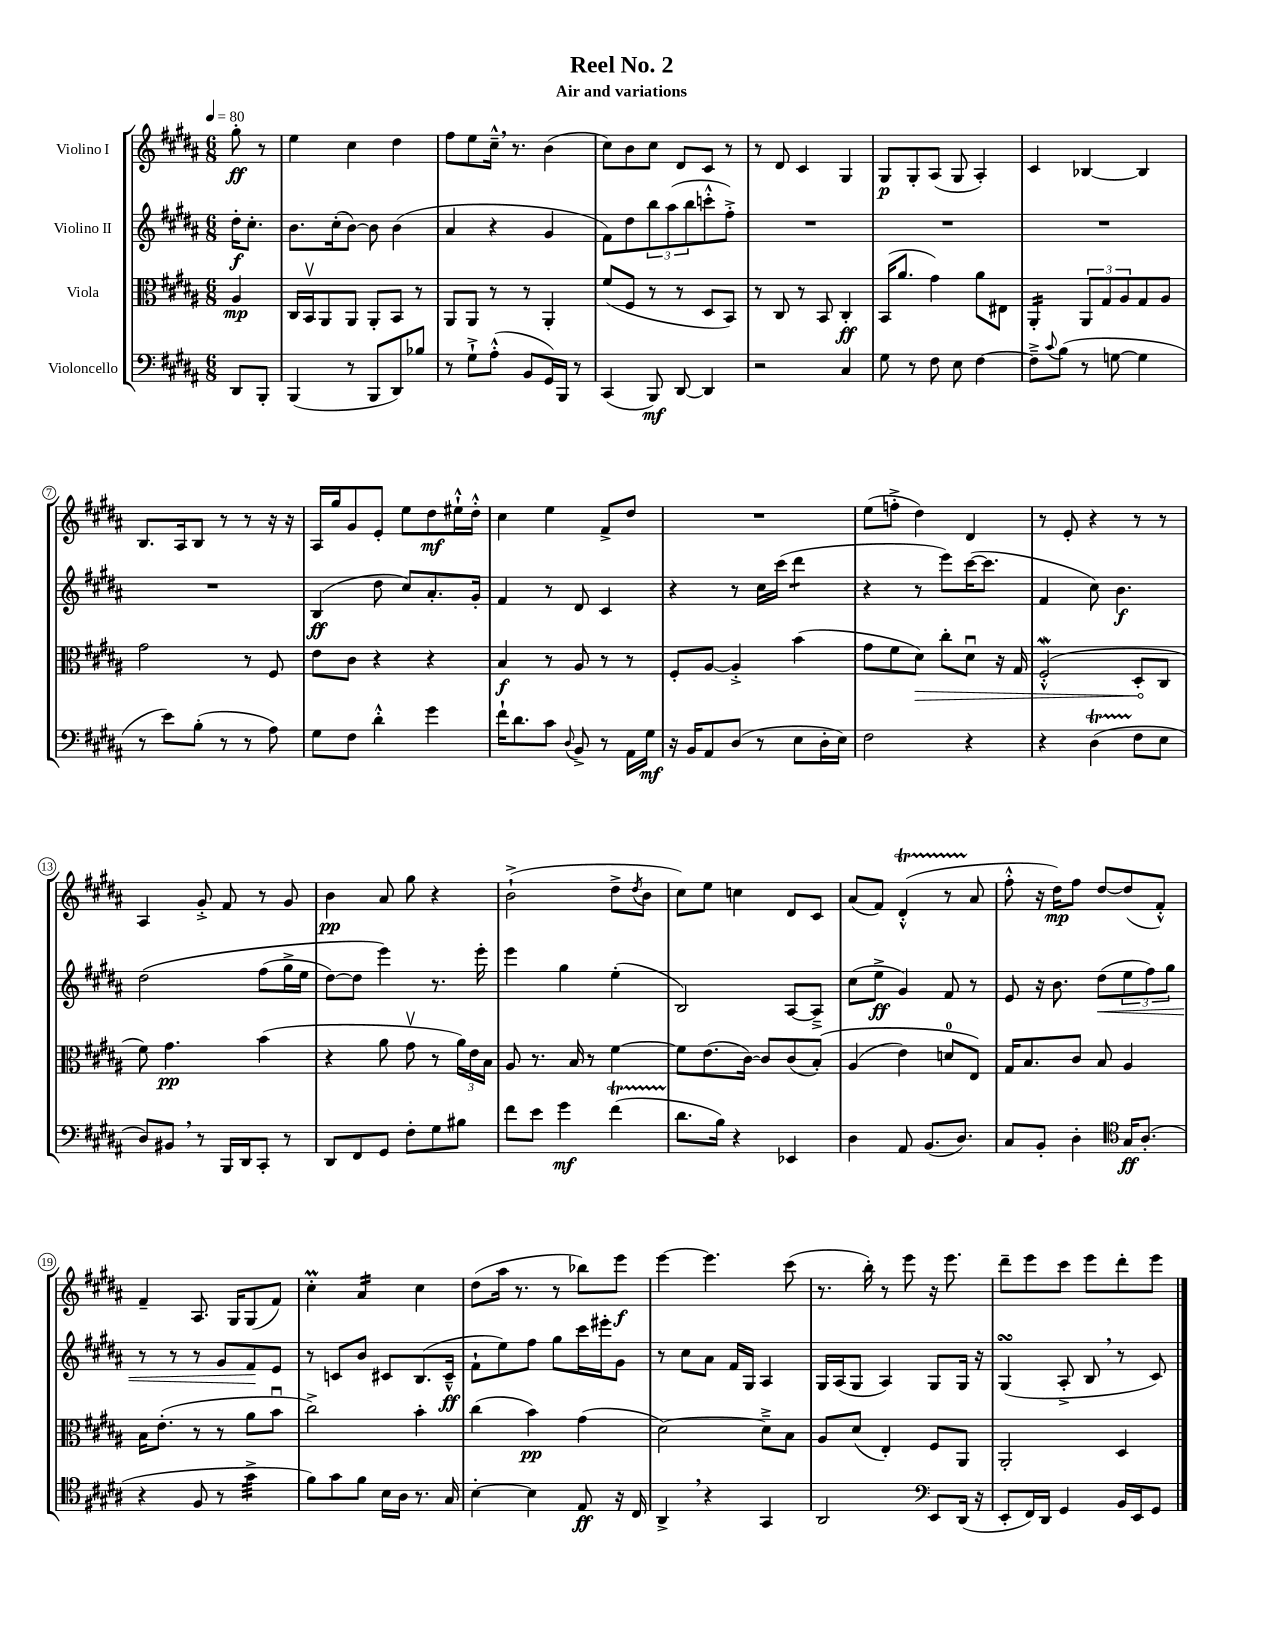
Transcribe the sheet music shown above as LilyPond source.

\header { title = "Reel No. 2" subtitle = "Air and variations" }
<<
\new StaffGroup <<
\new Staff = "s0" \with { instrumentName = "Violino I" } {
    \clef treble \key b \major \numericTimeSignature \time 6/8 \partial 4 \tempo 4 = 80
    gis''8-.\ff r8 |
    e''4 cis''4 dis''4 |
    fis''8 e''8 cis''16---^ \breathe r8. b'4( |
    cis''8) b'8 cis''8 dis'8 cis'8 r8 |
    r8 dis'8 cis'4 gis4 |
    gis8\p gis8-. ais8( gis8 ais4-.) |
    cis'4 bes4~ bes4 |
    b8. ais16 b8 r8 r8 r16 r16 |
    ais16 gis''16 gis'8 e'8-. e''8 dis''8\mf eis''16-!-^ dis''16-.-^ |
    cis''4 e''4 fis'8-> dis''8 |
    R2. |
    e''8( f''8-.-> dis''4) dis'4 |
    r8 e'8-. r4 r8 r8 |
    ais4 gis'8-.-> fis'8 r8 gis'8 |
    b'4\pp ais'8 gis''8 r4 |
    b'2-!->( dis''8-> \acciaccatura { dis''8 } b'8 |
    cis''8) e''8 c''4 dis'8 cis'8 |
    ais'8( fis'8) dis'4-.-^\startTrillSpan( r8 ais'8\stopTrillSpan |
    fis''8-.-^ r16 dis''16\mp) fis''8 dis''8~ dis''8( fis'8-.-^) |
    fis'4-- ais8. gis16 gis8( fis'8) |
    cis''4-.\prall ais'4:16 cis''4 |
    dis''8( ais''16 r8. r8 bes''8) e'''8\f |
    e'''4~ e'''4. cis'''8( |
    r8. b''16-.) r8 e'''8 r16 e'''8. |
    dis'''8-- e'''8 cis'''8 e'''8 dis'''8-. e'''8 \bar "|." |
}
\new Staff = "s1" \with { instrumentName = "Violino II" } {
    \clef treble \key b \major \numericTimeSignature \time 6/8 \partial 4
    dis''16-.\f cis''8.-. |
    b'8. cis''16-.( b'8~) b'8 b'4( |
    ais'4 r4 gis'4 |
    fis'8) dis''8 \tuplet 3/2 { b''8 ais''8( b''8 } c'''8-.-^ fis''8-.->) |
    R2. |
    R2. |
    R2. |
    R2. |
    b4\ff( dis''8 cis''8) ais'8.-. gis'16-. |
    fis'4 r8 dis'8 cis'4 |
    r4 r8 cis''16 cis'''16( dis'''4:8 |
    r4 r8 e'''8) cis'''16~( cis'''8. |
    fis'4 cis''8) b'4.\f |
    dis''2\( fis''8( gis''16-> e''16 |
    dis''8~) dis''8 e'''4\) r8. e'''16-. |
    e'''4 gis''4 e''4-.( |
    b2) ais8~ ais8---> |
    cis''8( e''8->\ff gis'4) fis'8 r8 |
    e'8 r16 b'8. dis''8\<( \tuplet 3/2 { e''8 fis''8) gis''8 } |
    r8 r8 r8 gis'8 fis'8\! e'8 |
    r8 c'8 b'8 cis'8 b8.( cis'16---^\ff |
    fis'8-! e''8) fis''8 gis''8 cis'''16 eis'''16-. gis'8 |
    r8 cis''8 ais'8 fis'16 gis16 ais4 |
    gis16 ais16( gis8 ais4) gis8 gis16 r16 |
    gis4\turn( ais8-.-> b8 \breathe r8 cis'8) \bar "|." |
}
\new Staff = "s2" \with { instrumentName = "Viola" } {
    \clef alto \key b \major \numericTimeSignature \time 6/8 \partial 4
    ais4\mp |
    cis16 b,16\upbow ais,8 ais,8 ais,8-. b,8 r8 |
    ais,8 ais,8 r8 r8 ais,4-. |
    fis'8( fis8 r8 r8 dis8 b,8) |
    r8 cis8 r8 b,8 cis4-.\ff |
    b,16( ais'8. gis'4) ais'8 eis8 |
    ais,4:16-. \tuplet 3/2 { ais,8 gis8 ais8 } gis8 ais8 |
    gis'2 r8 fis8 |
    e'8 cis'8 r4 r4 |
    b4\f r8 ais8 r8 r8 |
    fis8-. ais8~ ais4-.-> b'4( |
    gis'8 fis'8 \once \override Hairpin.circled-tip = ##t dis'8\>) cis''8-. dis'8\downbow r16 gis16 |
    fis2-.-^\mordent( dis8-.\! cis8 |
    fis'8) gis'4.\pp b'4( |
    r4 ais'8 gis'8\upbow r8 \tuplet 3/2 { ais'16) e'16 b16 } |
    ais8 r8. b16 r8 fis'4~ |
    fis'8 e'8.( cis'16~) cis'8 cis'8( b8-.)\( |
    ais4( e'4) d'8-0 e8\) |
    gis16 b8. cis'8 b8 ais4 |
    b16 e'8.-.( r8 r8 ais'8 b'8\downbow |
    cis''2->) b'4-. |
    cis''4( b'4\pp) gis'4( |
    dis'2~) dis'8---> b8 |
    ais8 dis'8( e4-.) fis8 ais,8 |
    ais,2-. dis4 \bar "|." |
}
\new Staff = "s3" \with { instrumentName = "Violoncello" } {
    \clef bass \key b \major \numericTimeSignature \time 6/8 \partial 4
    dis,8 b,,8-. |
    b,,4( r8 b,,8 dis,8) bes8 |
    r8 gis8-!-> ais8-.-^( b,8 gis,16) b,,16 r8 |
    cis,4( b,,8\mf) dis,8~ dis,4 |
    r2 cis4 |
    gis8 r8 fis8 e8 fis4~ |
    fis8---> \appoggiatura { cis'8 } b8( r8 g8~ g4 |
    r8 e'8) b8-.( r8 r8 ais8) |
    gis8 fis8 dis'4-.-^ gis'4 |
    fis'16-! dis'8. cis'8 \appoggiatura { dis8 } b,8-> r8 ais,16 gis16\mf |
    r16 b,16 ais,8 dis8( r8 e8 dis16-. e16) |
    fis2 r4 |
    r4 dis4\startTrillSpan( fis8\stopTrillSpan e8 |
    dis8) bis,8 \breathe r8 b,,16 dis,16 cis,8-. r8 |
    dis,8 fis,8 gis,8 fis8-. gis8 bis8 |
    fis'8 e'8 gis'4\mf fis'4\startTrillSpan( |
    dis'8.\stopTrillSpan b16) r4 ees,4 |
    dis4 ais,8 b,8.( dis8.) |
    cis8 b,8-. dis4-. \clef tenor gis16\ff ais8.-.( |
    r4 fis8 r8 gis'4:32-> |
    fis'8) gis'8 fis'8 b16 ais16 r8. gis16 |
    b4~-. b4 e8\ff r16 cis16 |
    ais,4-> \breathe r4 gis,4 |
    ais,2 \clef bass e,8 dis,16( r16 |
    e,8-. fis,16) dis,16 gis,4 b,16 e,16 gis,8 \bar "|." |
}
>>
>>
\layout { \context { \Score \override BarNumber.stencil = #(make-stencil-circler 0.1 0.3 ly:text-interface::print) } }
